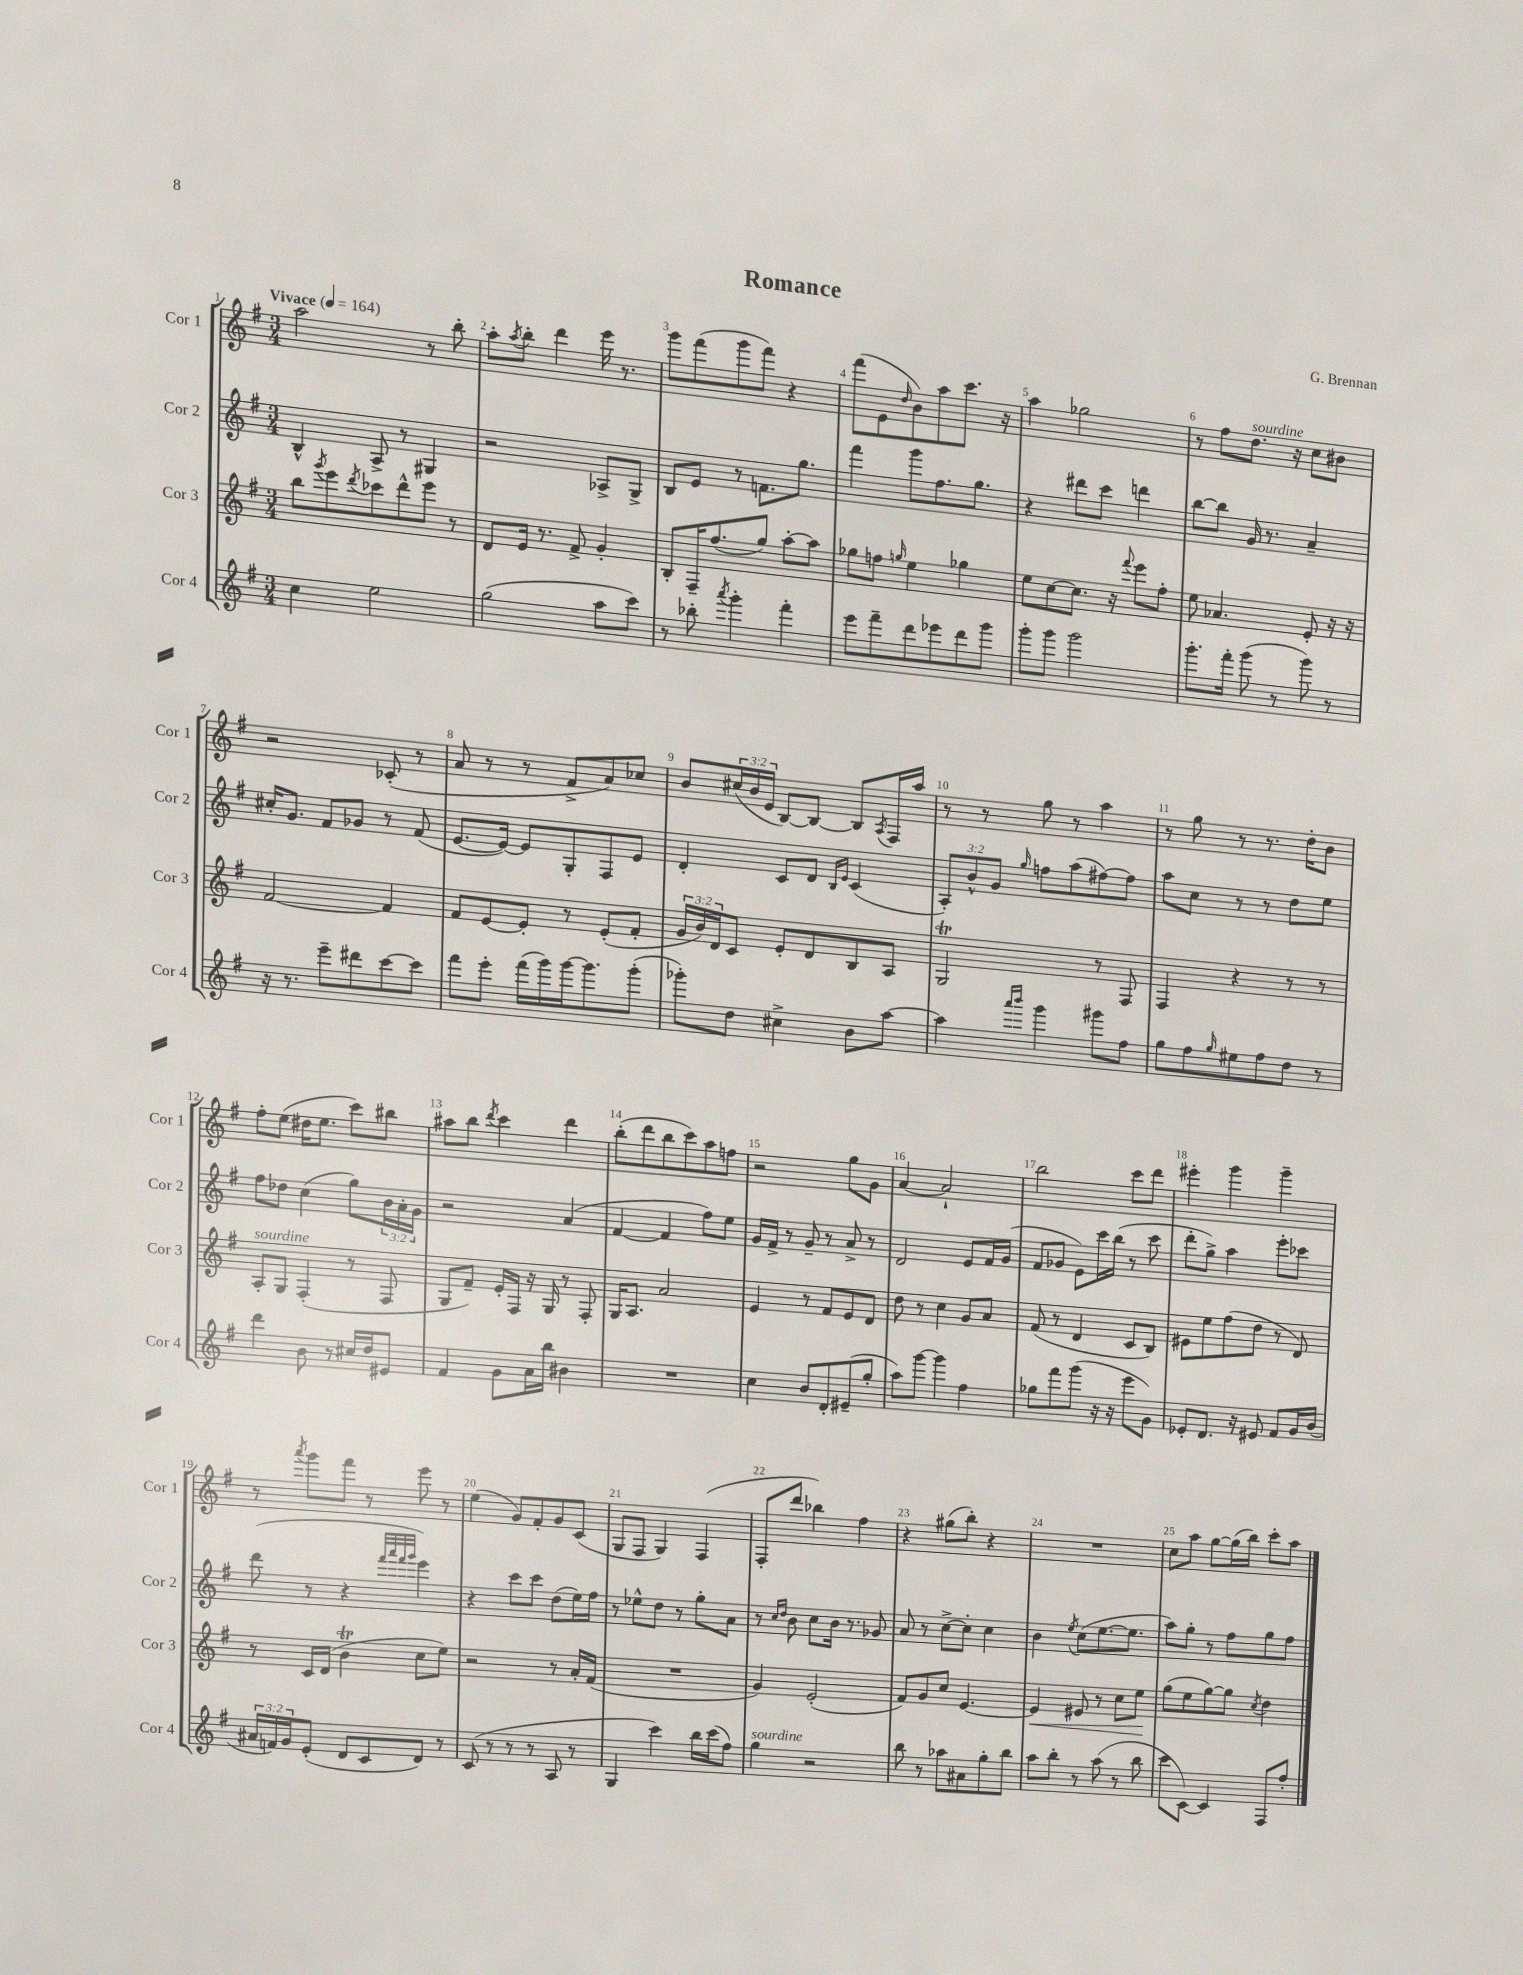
\header { title = "Romance" composer = "G. Brennan" }
<<
\new StaffGroup <<
\new Staff = "s0" \with { instrumentName = "Cor 1" shortInstrumentName = "Cor 1" } {
    \clef treble \key g \major \numericTimeSignature \time 3/4 \override Staff.TupletNumber.text = #tuplet-number::calc-fraction-text \tempo "Vivace" 4 = 164
    a''2 r8 b''8-. |
    a''8-. \acciaccatura { a''8 } b''8-. d'''4 e'''16 r8. |
    g'''8 fis'''8( g'''8 fis'''8) r4 |
    fis'''8( e'8 \grace { d''16 } b'8) a''8 c'''8. r16 |
    a''4 ges''2 |
    r8 fis''8 d''8.^\markup { \italic "sourdine" } r16 c''8 bis'8 |
    r2 ces'8-.( r8 |
    a'8 r8 r8 fis'8-> a'8) ces''8 |
    b'8 \tuplet 3/2 { cis''16( b'16 e'16 } b8~) b8~ b8 \acciaccatura { a8 } fis16 a''16 |
    r8 r8 g''8 r8 a''4 |
    r8 g''8 r8 r8. d''16-. b'8 |
    fis''8-. e''8( dis''16 e''8. c'''8) bis''8 |
    ais''8 b''8 \acciaccatura { d'''8 } c'''4 d'''4 |
    b''8-.( d'''8 b''8 c'''8) a''8 f''8 |
    r2 g''8 g'8 |
    a'4~ a'2-! |
    b''2 c'''8 d'''8 |
    eis'''4-. g'''4 g'''4-- |
    r8 \acciaccatura { a'''8 } g'''8 fis'''8 r8 e'''8 r8 |
    e''4( g'8) fis'8-. g'8 c'8( |
    g8 fis8 g4) fis4( |
    fis8-. d'''8 bes''4) fis''4 |
    r4 gis''8( b''8-.) r4 |
    R2. |
    c''8 a''8 g''8~ g''16( b''16) c'''8-. a''8 \bar "|." |
}
\new Staff = "s1" \with { instrumentName = "Cor 2" shortInstrumentName = "Cor 2" } {
    \clef treble \key g \major \numericTimeSignature \time 3/4 \override Staff.TupletNumber.text = #tuplet-number::calc-fraction-text
    b4-^ a8-> r8 gis4 |
    r2 aes8-> g8-> |
    b8 e'8 r8 f'8. g''8. |
    fis'''4 g'''8 fis''8. g''8. |
    r4 dis'''8 c'''8 d'''4 |
    b''8~ b''8 g'16 r8. a'4-- |
    cis''16-. g'8. fis'8 ges'8 r8 fis'8( |
    e'8.~ e'16~) e'8 g8-. fis8 e'8 |
    d'4-. c'8 d'8 \grace { b16 e'16 } c'4( |
    \tuplet 3/2 { a8-.) b'8-^ g'8 } \grace { g''16 } f''8 a''8( fis''8~) fis''8 |
    a''8 c''8 r8 r8 d''8 e''8 |
    fis''8 des''8 c''4( g''8) \tuplet 3/2 { b'16 a'16-. g'16 } |
    r2 a'4( |
    fis'4~ fis'4 fis''8) e''8 |
    g'16 fis'16-> r8 g'8-- r8 a'8-> r8 |
    d'2 e'8 fis'16 g'16( |
    fis'8 ges'8 e'8) c'''16 b''16( r8 c'''8 |
    d'''8-. g''8->) a''4 e'''8-. ces'''8 |
    d'''8( r8 r4 \grace { fis'''32 a'''32 fis'''32 g'''32 } e'''4) |
    r4 c'''8 c'''8 d''8( e''16) fis''16 |
    r8 ees''8-^ d''8 r8 g''8-. a'8 |
    r8 \grace { c''16 d''16 } b'8 c''8 b'16 r8. ges'8 |
    a'8 r8 c''8~-> c''8-. c''4 |
    b'4 \acciaccatura { e''8 } c''8( e''8.~ e''8. |
    a''8) g''8-. r8 fis''8 g''8 fis''8 \bar "|." |
}
\new Staff = "s2" \with { instrumentName = "Cor 3" shortInstrumentName = "Cor 3" } {
    \clef treble \key g \major \numericTimeSignature \time 3/4 \override Staff.TupletNumber.text = #tuplet-number::calc-fraction-text
    b''8 \acciaccatura { g'''8 } e'''8 \acciaccatura { d'''8 } ces'''8 d'''8-^ e'''8 r8 |
    d'8 e'16 r8. fis'8-> g'4-. |
    b8-. fis16-- fis''8.( g''8) a''8~-. a''8 |
    ges''8 f''8 \grace { g''16 } e''4 ges''4 |
    e''8 c''8~ c''8. r16 \appoggiatura { fis'''8 } e'''8 fis''8-. |
    e''8 aes'4. e'8-. r16 r16 |
    fis'2~ fis'4 |
    fis'8 e'8~ e'8-. r8 e'8-.( fis'8-. |
    \tuplet 3/2 { g'16 b'16) d'16 } c'8 e'8-. d'8 b8 a8 |
    g2\trill r8 fis8 |
    fis4 r4 r8 r8 |
    a8-.^\markup { \italic "sourdine" } g8 fis4-.( r8 fis8 |
    g8 fis'8--) e'16-. fis16 r16 g16 r8 fis8-. |
    g16 a8. a'2 |
    e'4 r8 fis'8 e'8 d'8 |
    d''8 r8 c''4 g'8 a'8 |
    fis'8( r8 d'4 c'8 b8) |
    eis'8 e''8 fis''8( d''8 r8 d'8) |
    r8 c'16 d'16( b'4\trill c''8 e''8) |
    r2 r8 a'16-. fis'16( |
    R2. |
    g'4) e'2-.( |
    fis'8) g'8 c''8 e'4.~ |
    e'4\< eis'8 r8 c''8 e''8\! |
    g''8( e''8 g''8~) g''8 \acciaccatura { c''8 } d''4 \bar "|." |
}
\new Staff = "s3" \with { instrumentName = "Cor 4" shortInstrumentName = "Cor 4" } {
    \clef treble \key g \major \numericTimeSignature \time 3/4 \override Staff.TupletNumber.text = #tuplet-number::calc-fraction-text
    c''4 e''2 |
    g''2( a''8 c'''8) |
    r8 bes''8-. \acciaccatura { a'''8 } g'''4-. fis'''4-. |
    e'''8 fis'''8-- d'''8 ees'''8 d'''8 g'''8 |
    g'''8-. g'''8 g'''2 |
    g'''8.-. fis'''16-. g'''8( r8 g'''8) r8 |
    r16 r8. e'''8-- dis'''8 c'''8~ c'''8 |
    fis'''8 e'''8-. fis'''16( g'''16) g'''16~ g'''8. g'''8-.( |
    ges'''8-.) d''8 cis''4-> b'8 a''8~ |
    a''4 \grace { a'''16 b'''16 } g'''4 gis'''8 fis''8 |
    g''8 fis''8 \grace { g''16 } eis''8 fis''8 d''8 r8 |
    d'''4 b'8 r8 cis''16 d''16 eis'8 |
    fis'4 g'8 a'16 b''16 bis'4 |
    R2. |
    c''4 b'8 d'8-. eis'8--( g''8-. |
    a''8) g'''8~ g'''4 fis''4 |
    ges''8 fis'''8 g'''8( r16 r16 e'''8 g'8) |
    ees'8-. d'8. r16 eis'8 fis'8 g'16 b'16( |
    \tuplet 3/2 { ais'16 f'16) g'16 } e'8-.( d'8 c'8 d'8) r8 |
    c'8( r8 r8 r8 a8 r8 |
    g4 c'''4) b''16 c'''16( fis''8) |
    g''4^\markup { \italic "sourdine" } r2 |
    b''8 r8 aes''8 ais'8 g''8-. b''8 |
    a''8 b''8-. r8 a''8( r8 b''8 |
    c'''8 c'8~) c'4 fis8 fis''8-. \bar "|." |
}
>>
>>
\layout { \context { \Score \override BarNumber.break-visibility = ##(#f #t #t) barNumberVisibility = #all-bar-numbers-visible } }
